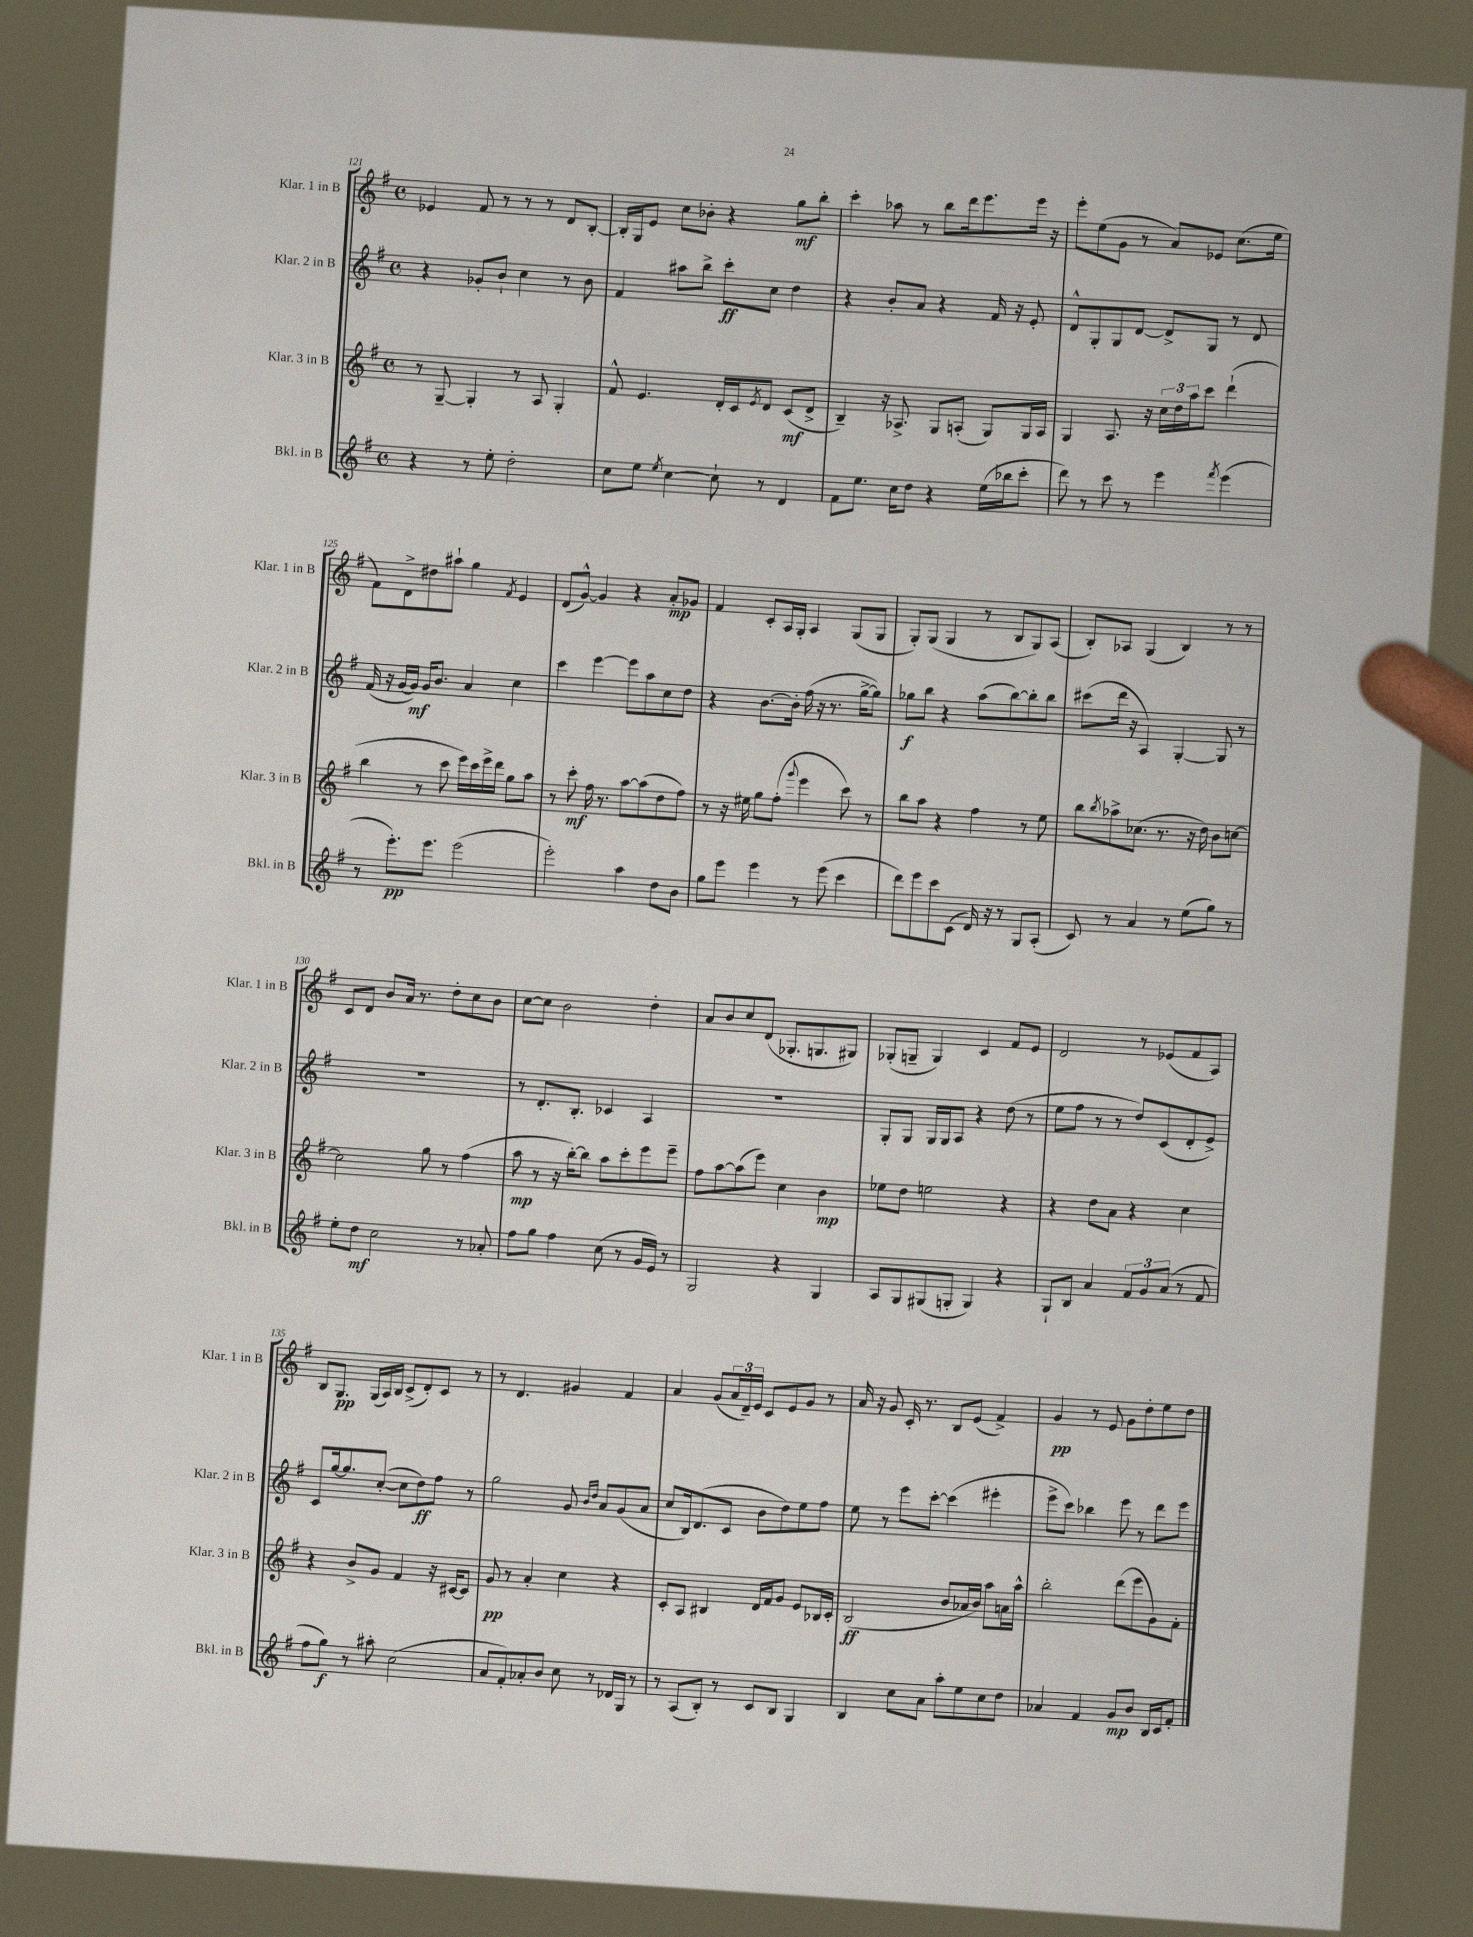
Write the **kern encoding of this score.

**kern	**dynam	**kern	**dynam	**kern	**dynam	**kern	**dynam
*part4	*part4	*part3	*part3	*part2	*part2	*part1	*part1
*staff4	*staff4	*staff3	*staff3	*staff2	*staff2	*staff1	*staff1
*I"Bkl. in B	*	*I"Klar. 3 in B	*	*I"Klar. 2 in B	*	*I"Klar. 1 in B	*
*I'Bkl. in B	*	*I'Klar. 3 in B	*	*I'Klar. 2 in B	*	*I'Klar. 1 in B	*
*clefG2	*	*clefG2	*	*clefG2	*	*clefG2	*
*k[f#]	*	*k[f#]	*	*k[f#]	*	*k[f#]	*
*M4/4	*	*M4/4	*	*M4/4	*	*M4/4	*
*met(c)	*	*met(c)	*	*met(c)	*	*met(c)	*
=121	=121	=121	=121	=121	=121	=121	=121
4r	.	8r	.	4r	.	4e-X/	.
.	.	[8G~/	.	.	.	.	.
8r	.	4G'/]	.	8g-X'/L	.	8f#/	.
8ee'\	.	.	.	8b`/J	.	8r	.
2dd'\	.	8r	.	4cc\	.	8r	.
.	.	8A/	.	.	.	8r	.
.	.	4G'/	.	8r	.	8d/L	.
.	.	.	.	8b\	.	[8B'/J	.
=122	=122	=122	=122	=122	=122	=122	=122
8cc\L	.	8f#^^/	.	4f#/	.	16B'/LL]	.
.	.	.	.	.	.	16G/J	.
8ee\J	.	4.e/	.	.	.	8e/J	.
8qee/	.	.	.	.	.	.	.
[4cc\	.	.	.	8aa#X\L	.	8cc\L	.
.	.	.	.	8bb^\J	.	8b-X'\J	.
8cc`\]	.	16d'/LL	.	8ccc'\L	ff	4r	.
.	.	16c/J	.	.	.	.	.
.	.	8qe/	.	.	.	.	.
8r	.	8d/J	.	8cc\J	.	.	.
4d/	.	(8c/L	mf	4dd\	.	8gg\L	mf
.	.	8d^/J	.	.	.	8bb'\J	.
=123	=123	=123	=123	=123	=123	=123	=123
8f#\L	.	4B~/)	.	4r	.	4ccc'\	.
8.ee\J	.	.	.	.	.	.	.
.	.	16r	.	8b'/L	.	8aa-X\	.
16cc\KL	.	8.A-X^/	.	.	.	.	.
8dd\J	.	.	.	8a/J	.	8r	.
4r	.	8G/L	.	4r	.	8bb\L	.
.	.	(8An'/J	.	.	.	16ddd\k	.
.	.	.	.	.	.	8.eee\	.
(16ee\LL	.	8G/L)	.	16f#/	.	.	.
16bb-X\J	.	.	.	16r	.	.	.
8ccc'\J	.	16G/L	.	8e'/	.	16eee\Jk	.
.	.	16A/JJ	.	.	.	16r	.
=124	=124	=124	=124	=124	=124	=124	=124
8ddd\)	.	4G/	.	8d^^/L	.	8eee'\L	.
8r	.	.	.	8G'/	.	(8ee\	.
8ccc\	.	8.A/	.	8G/	.	8g\J	.
8r	.	.	.	[8d/J	.	8r	.
.	.	16r	.	.	.	.	.
4eee\	.	24cc\LL	.	8d^/L]	.	8a/L)	.
.	.	24dd\	.	.	.	.	.
.	.	24aa\J	.	.	.	.	.
.	.	8ccc\J	.	8G/J	.	8e-X/J	.
8qfff#/	.	.	.	.	.	.	.
(4eee\	.	(4ddd`\	.	8r	.	(8.cc\L	.
.	.	.	.	8d/	.	.	.
.	.	.	.	.	.	16ee\Jk	.
!!LO:LB:g=z
=125	=125	=125	=125	=125	=125	=125	=125
8r	.	4bb\	.	(16f#/	.	8f#\L)	.
.	.	.	.	16r	.	.	.
8.eee'\L)	pp	.	.	[16g/LL	.	8d^\	.
.	.	.	.	16g/JJ])	mf	.	.
.	.	8r	.	16g/KL	.	8dd#X\	.
8.eee\J	.	.	.	8.b/J	.	.	.
.	.	8ccc\	.	.	.	8aa#X`\J	.
(2eee\	.	16eee\LL)	.	4a/	.	4gg\	.
.	.	16ccc\	.	.	.	.	.
.	.	16eee^\	.	.	.	.	.
.	.	16ddd\JJ	.	.	.	.	.
.	.	.	.	.	.	8qf#/	.
.	.	8gg\L	.	4cc\	.	4e/	.
.	.	8aa\J	.	.	.	.	.
=126	=126	=126	=126	=126	=126	=126	=126
2eee'\)	.	8r	.	4ccc\	.	(8d/L	.
.	.	8ccc'\	mf	.	.	[8g^^/J)	.
.	.	16ff#\	.	[4eee\	.	4g/]	.
.	.	8.r	.	.	.	.	.
4aa\	.	[8aa\L	.	8eee\L]	.	4r	.
.	.	(8aa\]	.	8aa\	.	.	.
8dd\L	.	8dd\	.	8cc\	.	8a'/L	mp
8b\J	.	8ff#\J)	.	8dd\J	.	8g-X/J	.
=127	=127	=127	=127	=127	=127	=127	=127
8gg\L	.	8r	.	4r	.	4f#/	.
8eee\J	.	16r	.	.	.	.	.
.	.	16ee#X\	.	.	.	.	.
4eee\	.	8gg\L	.	[8.b\L	.	8c'/L	.
.	.	(8ff#'\J	.	.	.	16A/L	.
.	.	.	.	16b'\Jk]	.	16G'/JJ	.
.	.	8qqggg/	.	.	.	.	.
8r	.	4eee\	.	(16ff#\	.	4A/	.
.	.	.	.	16r	.	.	.
(8eee\	.	.	.	8.r	.	.	.
4ccc\	.	8ccc\)	.	.	.	(8G/L	.
.	.	.	.	[16gg^\KL	.	.	.
.	.	8r	.	8gg\J])	.	8G/J	.
=128	=128	=128	=128	=128	=128	=128	=128
8ddd\L)	.	8bb\L	.	8gg-X\L	f	8G'/L)	.
8eee\	.	8aa\J	.	8bb\J	.	(8G/J	.
8ccc\	.	4r	.	4r	.	4G/	.
(8c\J	.	.	.	.	.	.	.
16d/)	.	4ff#\	.	(8aa\L	.	8r	.
16r	.	.	.	.	.	.	.
8r	.	.	.	[8bb\)	.	8B/L	.
8G/L	.	8r	.	8bb'\]	.	8G/)	.
(8A'/J	.	8ee\	.	8bb\J	.	(8A/J	.
=129	=129	=129	=129	=129	=129	=129	=129
8c/)	.	8bb\L	.	(8ccc#X\L	.	8B'/L)	.
.	.	8qbb/	.	.	.	.	.
8r	.	8aa-X^\	.	16ddd\Jk	.	8A-X/J	.
.	.	.	.	16r	.	.	.
4a/	.	(8.cc-X\J	.	4A/)	.	(4G/	.
.	.	8.r	.	.	.	.	.
8r	.	.	.	[4G'/	.	4B/)	.
(8ee\L	.	16r	.	.	.	.	.
.	.	16dd\)	.	.	.	.	.
8gg\J)	.	8b\L	.	8G/]	.	8r	.
8r	.	[8ccn\J	.	8r	.	8r	.
!!LO:LB:g=z
=130	=130	=130	=130	=130	=130	=130	=130
8ee'\L	.	2cc\]	.	1r	.	8c/L	.
8dd\J	mf	.	.	.	.	8d/J	.
2cc\	.	.	.	.	.	8b/L	.
.	.	.	.	.	.	16a/Jk	.
.	.	.	.	.	.	8.r	.
.	.	8gg\	.	.	.	.	.
.	.	8r	.	.	.	8dd'\L	.
8r	.	(4ff#\	.	.	.	8cc\	.
8a-X'/	.	.	.	.	.	8b\J	.
=131	=131	=131	=131	=131	=131	=131	=131
8ff#\L	.	8aa\	mp	8r	.	[8cc\L	.
8gg\J	.	8r	.	8.d'/L	.	8cc\J]	.
4ff#\	.	16r	.	.	.	2b\	.
.	.	[16bb'\KL)	.	8.B'/J	.	.	.
.	.	8bb\J]	.	.	.	.	.
(8cc\	.	8aa\L	.	4c-X/	.	.	.
8r	.	8ccc'\	.	.	.	.	.
16g/LL	.	8eee\	.	4A/	.	4dd'\	.
16e/JJ)	.	.	.	.	.	.	.
8r	.	8eee~\J	.	.	.	.	.
=132	=132	=132	=132	=132	=132	=132	=132
2G/	.	8ff#\L	.	1r	.	8a/L	.
.	.	[8aa\	.	.	.	8b/	.
.	.	(8aa\]	.	.	.	8cc/	.
.	.	8eee\J)	.	.	.	(8d/J	.
4r	.	4cc\	.	.	.	8.G-X'/L	.
.	.	.	.	.	.	8.Gn/	.
4G/	.	4b\	mp	.	.	.	.
.	.	.	.	.	.	8G#X/J)	.
=133	=133	=133	=133	=133	=133	=133	=133
8A/L	.	8ee-X\L	.	8G'/L	.	(8G-X'/L	.
8G/	.	8dd\J	.	8G/J	.	8Gn~/J	.
(8G#X/	.	2een\	.	16G/LL	.	4G/)	.
.	.	.	.	16G/J	.	.	.
8Gn'/J	.	.	.	8A/J	.	.	.
4G/)	.	.	.	4r	.	4c/	.
4r	.	4r	.	(8dd\	.	8f#/L	.
.	.	.	.	8r	.	8e/J	.
=134	=134	=134	=134	=134	=134	=134	=134
8G`/L	.	4r	.	8ee\L	.	2d/	.
8B/J	.	.	.	8ff#\J	.	.	.
4a/	.	8dd\L	.	8r	.	.	.
.	.	8a\J	.	8r	.	.	.
12f#/L	.	4r	.	8dd/L)	.	8r	.
12g/	.	.	.	.	.	.	.
.	.	.	.	(8c/	.	(8e-X/L	.
(12a/J	.	.	.	.	.	.	.
8r	.	4cc\	.	8d'/	.	8f#/	.
8f#/	.	.	.	8e^/J)	.	8A/J)	.
!!LO:LB:g=z
=135	=135	=135	=135	=135	=135	=135	=135
8ff#\L	.	4r	.	8c/L	.	8B/L	.
8gg\J)	f	.	.	[16gg/k	.	8.G/J	pp
.	.	.	.	8.gg/]	.	.	.
8r	.	8b^/L	.	.	.	.	.
.	.	.	.	.	.	(16G/LL	.
8aa#X'\	.	8g/J	.	([8cc'/J	.	16A/)	.
.	.	.	.	.	.	16B/JJ	.
(2cc\	.	4f#/	.	8cc\L]	.	(8c^/L	.
.	.	.	.	8dd\)	ff	8d'/)	.
.	.	16r	.	8ff#\J	.	8c/J	.
.	.	[16c#X/KL	.	.	.	.	.
.	.	8c#/J]	.	8r	.	8r	.
=136	=136	=136	=136	=136	=136	=136	=136
8a/L	.	8g/	pp	2gg\	.	8r	.
8f#'/)	.	8r	.	.	.	4.d/	.
8a-X'/	.	4a'/	.	.	.	.	.
8b/J	.	.	.	.	.	.	.
8cc\	.	4cc\	.	8g/	.	4g#X/	.
.	.	.	.	16qqb/LL	.	.	.
.	.	.	.	16qqdd/JJ	.	.	.
8r	.	.	.	8a/L	.	.	.
16d-X/LL	.	4r	.	(8g/	.	4f#/	.
16G/JJ	.	.	.	.	.	.	.
8r	.	.	.	8a/J	.	.	.
=137	=137	=137	=137	=137	=137	=137	=137
8r	.	8c'/L	.	8cc/L	.	4a/	.
(8A/L	.	8A/J	.	16B/k)	.	.	.
.	.	.	.	(8.d/	.	.	.
8B'/J)	.	4B#X/	.	.	.	(8g/L	.
8r	.	.	.	8c/J	.	24a/L	.
.	.	.	.	.	.	24d~/)	.
.	.	.	.	.	.	24e/JJ	.
8c/L	.	16d/LL	.	8b\L	.	8c/L	.
.	.	16f#/J	.	.	.	.	.
8B/J	.	8g/J	.	8dd\)	.	8e/	.
4G/	.	8e/L	.	8ee\	.	8g/J	.
.	.	16B-X/L	.	8ff#\J	.	8r	.
.	.	16c'/JJ	.	.	.	.	.
=138	=138	=138	=138	=138	=138	=138	=138
4B/	.	(2B/	ff	8ee\	.	16a/	.
.	.	.	.	.	.	16r	.
.	.	.	.	8r	.	8g/	.
8cc\L	.	.	.	8eee\L	.	16c'/	.
.	.	.	.	.	.	8.r	.
8a\J	.	.	.	[8ccc'\J	.	.	.
8aa'\L	.	8b/L	.	(4ccc\]	.	8B/L	.
8ee\	.	16a-X/L	.	.	.	(8e/J	.
.	.	16b/JJ)	.	.	.	.	.
8cc\	.	8aa\L	.	4eee#X'\	.	4f#^/)	.
8dd\J	.	16an\L	.	.	.	.	.
.	.	16aa^^\JJ	.	.	.	.	.
=139	=139	=139	=139	=139	=139	=139	=139
4a-X/	.	2bb'\	.	8eee^\L	.	4g/	pp
.	.	.	.	8ccc\J)	.	.	.
4f#/	.	.	.	4bb-X\	.	8r	.
.	.	.	.	.	.	8e/	.
8g/L	mp	(8ddd\L	.	8eee\	.	8g\L	.
8b/J	.	8eee\	.	8r	.	8dd'\	.
16B/LL	.	8g\)	.	8ddd\L	.	8ee\	.
16c/J	.	.	.	.	.	.	.
8f#'/J	.	8f#'\J	.	8eee\J	.	8dd\J	.
==	==	==	==	==	==	==	==
*-	*-	*-	*-	*-	*-	*-	*-
